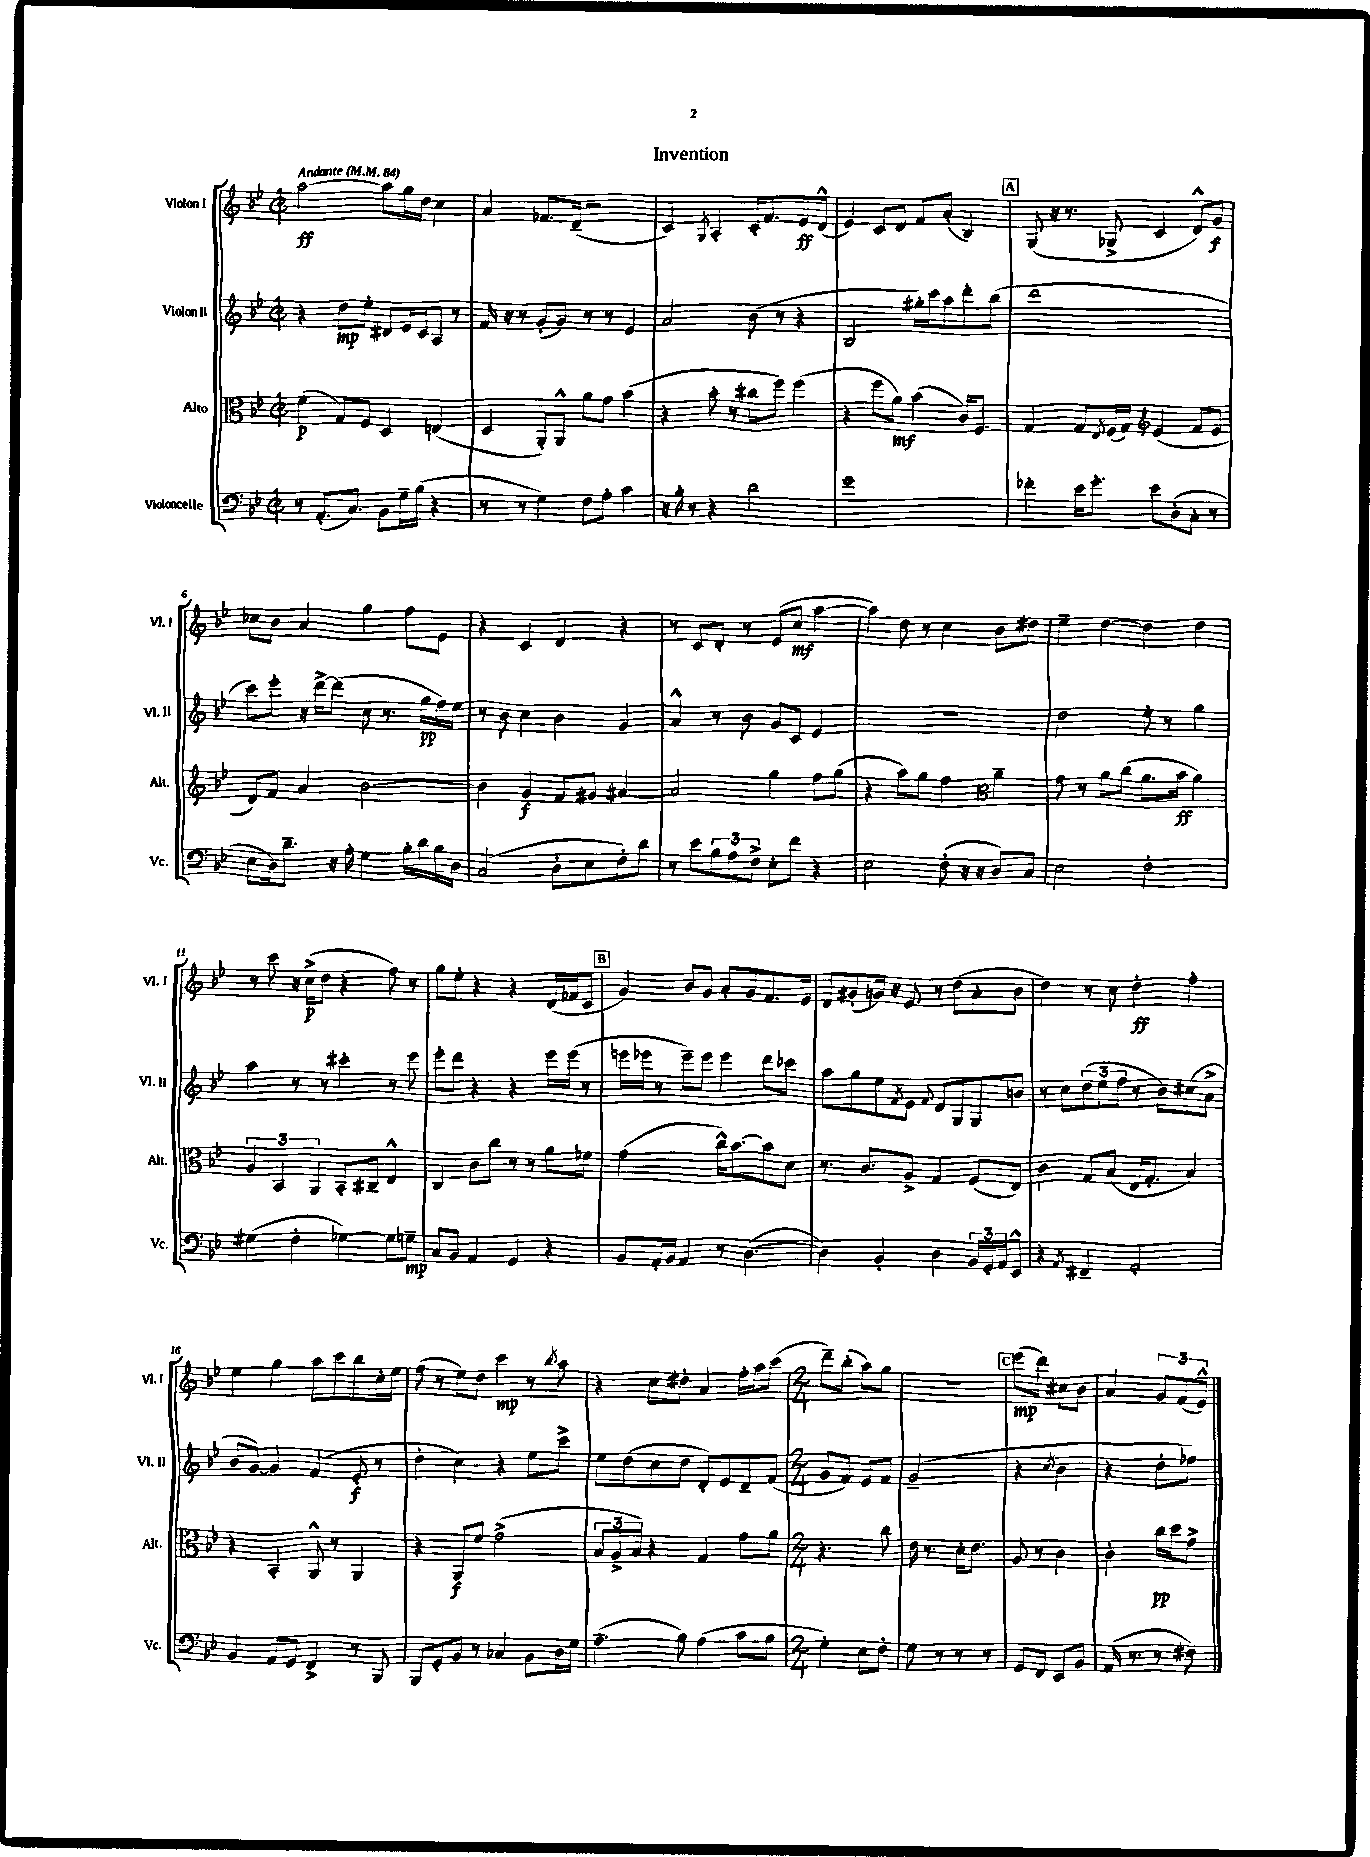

**kern	**dynam	**kern	**dynam	**kern	**dynam	**kern	**dynam
*part4	*part4	*part3	*part3	*part2	*part2	*part1	*part1
*staff4	*staff4	*staff3	*staff3	*staff2	*staff2	*staff1	*staff1
*I"Violoncelle	*	*I"Alto	*	*I"Violon II	*	*I"Violon I	*
*I'Vc.	*	*I'Alt.	*	*I'Vl. II	*	*I'Vl. I	*
*clefF4	*	*clefC3	*	*clefG2	*	*clefG2	*
*k[b-e-]	*	*k[b-e-]	*	*k[b-e-]	*	*k[b-e-]	*
*M2/2	*	*M2/2	*	*M2/2	*	*M2/2	*
*met(c|)	*	*met(c|)	*	*met(c|)	*	*met(c|)	*
*MM84	*	*MM84	*	*MM84	*	*MM84	*
=1	=1	=1	=1	=1	=1	=1	=1
!	!	!	!	!	!	!LO:TX:a:B:t=Andante	!
8r	.	(4f\	p	4r	.	[2aa\	ff
(8.AA'/L	.	.	.	.	.	.	.
.	.	8G/L)	.	8dd\L	mp	.	.
8.C/J)	.	.	.	.	.	.	.
.	.	8F/J	.	8ee-'\J	.	.	.
8BB-\L	.	4D/	.	8d#X/L	.	8aa\L]	.
16G~\L	.	.	.	16e-/L	.	16gg\L	.
(16B-\JJ	.	.	.	16c/J	.	16dd\JJ	.
4r	.	(4En/	.	8A/J	.	4cc\	.
.	.	.	.	8r	.	.	.
=2	=2	=2	=2	=2	=2	=2	=2
8r	.	4D/	.	16f/	.	4a/	.
.	.	.	.	16r	.	.	.
8r	.	.	.	8r	.	.	.
4G\)	.	8AA'/L)	.	(8g'/L	.	8.f-X/L	.
.	.	8AA^^/J	.	8g/J)	.	.	.
.	.	.	.	.	.	(16d~/Jk	.
8F\L	.	8a\L	.	8r	.	2r	.
8A'\J	.	8g\J	.	8r	.	.	.
4c\	.	(4b-\	.	4e-/	.	.	.
=3	=3	=3	=3	=3	=3	=3	=3
16r	.	4r	.	2a/	.	4c/)	.
16B-'\	.	.	.	.	.	.	.
8r	.	.	.	.	.	.	.
.	.	.	.	.	.	8qG/	.
4r	.	8b-'\	.	.	.	4A'/	.
.	.	8r	.	.	.	.	.
2d\	.	8cc#X\L	.	(8b-\	.	16c'/KL	.
.	.	.	.	.	.	8.f/	.
.	.	8ff\J)	.	8r	.	.	.
.	.	(4ff\	.	4r	.	8e-/	ff
.	.	.	.	.	.	(8d^^/J	.
=4	=4	=4	=4	=4	=4	=4	=4
1g	.	4r	.	2B-/	.	4e-/)	.
.	.	8ff\L	.	.	.	8c/L	.
.	.	8a\J)	mf	.	.	8d/J	.
.	.	(4b-\	.	16gg#X'\LL)	.	8f/L	.
.	.	.	.	16ccc\J	.	.	.
.	.	.	.	8aa\	.	(8a'/J	.
.	.	16c/KL)	.	8ddd'\	.	4B-/)	.
.	.	8.F/J	.	.	.	.	.
.	.	.	.	(8bb-\J	.	.	.
!!LO:REH:place=s1:t=A
=5	=5	=5	=5	=5	=5	=5	=5
4f-X'\	.	4G/	.	1ddd	.	(8G/	.
.	.	.	.	.	.	16r	.
.	.	.	.	.	.	8.r	.
16e-\KL	.	8G/L	.	.	.	.	.
8.g'\J	.	.	.	.	.	.	.
.	.	8qE-/	.	.	.	.	.
.	.	(16F/L	.	.	.	8G-X^/	.
.	.	16G/JJ)	.	.	.	.	.
*	*	*clefG2	*	*	*	*	*
8e-\L	.	(4e-/	.	.	.	4c/	.
(8D'\	.	.	.	.	.	.	.
8C'\J	.	8f/L	.	.	.	8d^^/L)	.
8r	.	8e-/J	.	.	.	8g/J	f
!!LO:LB:g=z
=6	=6	=6	=6	=6	=6	=6	=6
8E-\L	.	8d/L)	.	8ccc\L)	.	8cc-X\L	.
16D\k)	.	8f/J	.	8eee-'\J	.	8b-\J	.
8.d~\J	.	.	.	.	.	.	.
.	.	4a/	.	16r	.	4a/	.
.	.	.	.	[16ddd^\KL	.	.	.
16r	.	.	.	(8ddd\J]	.	.	.
16A'\	.	.	.	.	.	.	.
4G\	.	[2b-\	.	8cc\	.	4gg\	.
.	.	.	.	8.r	.	.	.
16B-'\LL	.	.	.	.	.	8ff\L	.
16d\	.	.	.	16gg\LL	pp	.	.
16B-\	.	.	.	16ff\)	.	8e-\J	.
16D\JJ	.	.	.	16ee-\JJ	.	.	.
=7	=7	=7	=7	=7	=7	=7	=7
(2C/	.	4b-\]	.	8r	.	4r	.
.	.	.	.	8b-\	.	.	.
.	.	4g/	f	4cc\	.	4c/	.
8D'\L	.	8f/L	.	4b-\	.	4d/	.
8E-\	.	8g#X/J	.	.	.	.	.
8F'\)	.	[4a#X/	.	4g/	.	4r	.
8d\J	.	.	.	.	.	.	.
=8	=8	=8	=8	=8	=8	=8	=8
8r	.	2a#/]	.	4a^^/	.	8r	.
8e-\L	.	.	.	.	.	8c/L	.
12B-\	.	.	.	8r	.	8d'/J	.
12A\	.	.	.	.	.	.	.
.	.	.	.	8b-\	.	8r	.
12F^\J	.	.	.	.	.	.	.
8E-'\L	.	4gg\	.	8g/L	.	(8e-/L	.
8f\J	.	.	.	8c/J	.	8cc/J	mf
4r	.	8ff\L	.	4e-/	.	[4aa\	.
.	.	(8gg\J	.	.	.	.	.
=9	=9	=9	=9	=9	=9	=9	=9
2E-\	.	4r	.	1r	.	4aa\])	.
.	.	8aa\L)	.	.	.	8dd\	.
.	.	8gg\J	.	.	.	8r	.
(8F'\	.	4ff\	.	.	.	4cc\	.
16r	.	.	.	.	.	.	.
16r	.	.	.	.	.	.	.
*	*	*clefC3	*	*	*	*	*
8D/L)	.	4a~\	.	.	.	8b-\L	.
8C/J	.	.	.	.	.	8dd#X\J	.
=10	=10	=10	=10	=10	=10	=10	=10
2E-\	.	8g\	.	2dd\	.	4ee-~\	.
.	.	8r	.	.	.	.	.
.	.	8a\L	.	.	.	[4dd\	.
.	.	(8cc\J	.	.	.	.	.
2F'\	.	8.a\L	.	8ee-'\	.	4dd\]	.
.	.	.	.	8r	.	.	.
.	.	16b-\Jk	ff	.	.	.	.
.	.	4a\)	.	4gg\	.	4dd\	.
!!LO:LB:g=z
=11	=11	=11	=11	=11	=11	=11	=11
(4G#X\	.	6A/	.	4aa\	.	8r	.
.	.	.	.	.	.	8ccc\	.
.	.	6BB-/	.	.	.	.	.
4F'\	.	.	.	8r	.	16r	.
.	.	.	.	.	.	(16cc^\KL	p
.	.	6AA/	.	.	.	.	.
.	.	.	.	8r	.	8dd\J	.
[4G-X\)	.	8BB-'/L	.	4ccc#X'\	.	4r	.
.	.	8C#X~/J	.	.	.	.	.
8G-\L]	.	4E-^^/	.	8r	.	8ff\)	.
8Gn~\J	mp	.	.	8eee-\	.	8r	.
=12	=12	=12	=12	=12	=12	=12	=12
8C/L	.	4C/	.	8eee-'\L	.	8gg\L	.
8BB-/J	.	.	.	8ddd\J	.	8ee-'\J	.
4AA/	.	8c\L	.	4r	.	4r	.
.	.	8cc\J	.	.	.	.	.
4GG/	.	8r	.	4r	.	4r	.
.	.	8r	.	.	.	.	.
4r	.	8a\L	.	16eee-\LL	.	(16d/LL	.
.	.	.	.	(16eee-\JJ	.	16f-X/J	.
.	.	8f-X\J	.	8r	.	8c/J	.
!!LO:REH:place=s1:t=B
=13	=13	=13	=13	=13	=13	=13	=13
8BB-/L	.	(2g\	.	16eeen\LL	.	4g/)	.
.	.	.	.	16eee-X\JJ	.	.	.
16AA'/L	.	.	.	8r	.	.	.
16BB-/JJ	.	.	.	.	.	.	.
4AA/	.	.	.	8eee-~\L)	.	8b-/L	.
.	.	.	.	8eee-\J	.	8g/J	.
8r	.	16cc^^\KL)	.	4eee-\	.	8a'/L	.
.	.	[8.b-\	.	.	.	.	.
([4.D\	.	.	.	.	.	8g/	.
.	.	8b-\]	.	8ddd\L	.	8.f/	.
.	.	8d\J	.	8ccc-X\J	.	.	.
.	.	.	.	.	.	16e-/Jk	.
=14	=14	=14	=14	=14	=14	=14	=14
4D\])	.	8.r	.	8aa\L	.	8d/L	.
.	.	.	.	8gg\	.	(8g#X'/	.
.	.	8.c/L	.	.	.	.	.
4BB-'/	.	.	.	8ee-\	.	16gn/Jk)	.
.	.	.	.	.	.	16r	.
.	.	.	.	8qf/	.	.	.
.	.	8A^/J	.	8e-\J	.	8e-/	.
.	.	.	.	8qqf/	.	.	.
4D\	.	4G/	.	8d/L	.	8r	.
.	.	.	.	8G/	.	(8dd\L	.
24BB-/LL	.	(8F/L	.	8G/	.	8a'\	.
24GG'/	.	.	.	.	.	.	.
24AA/J	.	.	.	.	.	.	.
8EE-^^/J	.	8E-/J)	.	8bn/J	.	8b-\J	.
=15	=15	=15	=15	=15	=15	=15	=15
4r	.	4c\	.	8r	.	4dd\)	.
.	.	.	.	8cc\L	.	.	.
8qAA/	.	.	.	.	.	.	.
4FF#X~/	.	8G/L	.	(12dd\	.	8r	.
.	.	.	.	12ee-\	.	.	.
.	.	(8B-/J	.	.	.	8cc\	.
.	.	.	.	12ff\J	.	.	.
2AA'/	.	16E-/KL	.	8r	.	4dd'\	ff
.	.	8.G'/J	.	.	.	.	.
.	.	.	.	8b-\L)	.	.	.
.	.	4B-/)	.	(8cc#X\	.	4ff'\	.
.	.	.	.	8a^\J	.	.	.
!!LO:LB:g=z
=16	=16	=16	=16	=16	=16	=16	=16
4BB-/	.	4r	.	8b-/L	.	4ee-\	.
.	.	.	.	[8g/J)	.	.	.
8AA/L	.	4BB-'/	.	4g/]	.	4gg\	.
8GG/J	.	.	.	.	.	.	.
4FF^/	.	8AA^^/	.	(4f/	.	8aa\L	.
.	.	8r	.	.	.	8ccc\	.
8r	.	4AA/	.	8e-'/	f	8bb-\	.
8BBB-/	.	.	.	8r	.	16cc'\L	.
.	.	.	.	.	.	16ee-\JJ	.
=17	=17	=17	=17	=17	=17	=17	=17
8BBB-/L	.	4r	.	4dd'\	.	(8ff\	.
8GG'/	.	.	.	.	.	8r	.
8BB-/J	.	8AA/L	f	4cc\)	.	8ee-\L)	.
8r	.	8f/J	.	.	.	8dd\J	.
4C-X/	.	(2g^\	.	4r	.	4ccc\	mp
8BB-\L	.	.	.	8ee-\L	.	8r	.
.	.	.	.	.	.	8qbb-/	.
16D\L	.	.	.	8ccc^\J	.	8aa\	.
16G\JJ	.	.	.	.	.	.	.
=18	=18	=18	=18	=18	=18	=18	=18
(4.A~\	.	12B-/L	.	8ee-\L	.	4r	.
.	.	12A^/	.	.	.	.	.
.	.	.	.	(8dd\	.	.	.
.	.	12B-/J)	.	.	.	.	.
.	.	4r	.	8cc\	.	8cc\L	.
8B-\)	.	.	.	8dd\J	.	8dd#X'\J	.
(4A\	.	4G/	.	8d'/L)	.	4a/	.
.	.	.	.	8e-/	.	.	.
8c\L	.	8g\L	.	8d~/	.	16ff'\LL	.
.	.	.	.	.	.	16aa\J	.
8B-\J	.	8a\J	.	(8f/J	.	(8ccc\J	.
=19	=19	=19	=19	=19	=19	=19	=19
*M2/4	*	*M2/4	*	*M2/4	*	*M2/4	*
4G'\)	.	4.r	.	8g/L	.	8ddd~\L)	.
.	.	.	.	8f/J)	.	(8bb-'\J	.
8E-\L	.	.	.	8e-/L	.	8aa\L)	.
8F'\J	.	8cc\	.	8f/J	.	8gg\J	.
=20	=20	=20	=20	=20	=20	=20	=20
8G\	.	16e-\	.	(2g~/	.	2r	.
.	.	8.r	.	.	.	.	.
8r	.	.	.	.	.	.	.
8r	.	16d'\KL	.	.	.	.	.
.	.	8.e-\J	.	.	.	.	.
8r	.	.	.	.	.	.	.
!!LO:REH:place=s1:t=C
=21	=21	=21	=21	=21	=21	=21	=21
8GG/L	.	8A/	.	4r	.	(8eee-\L	mp
8FF/J	.	8r	.	.	.	8ddd\J)	.
.	.	.	.	8qcc/	.	.	.
8EE-/L	.	4c\	.	4b-\	.	8cc#X\L	.
8BB-/J	.	.	.	.	.	8b-\J	.
=22	=22	=22	=22	=22	=22	=22	=22
(16AA/	.	4c'\	.	4r	.	4a/	.
8.r	.	.	.	.	.	.	.
8r	.	16cc\LL	pp	8dd'\L	.	12g/L	.
.	.	16dd\J	.	.	.	.	.
.	.	.	.	.	.	(12f/	.
8F#X\)	.	8g^\J	.	8ff-X\J)	.	.	.
.	.	.	.	.	.	12e-^^/J)	.
==	==	==	==	==	==	==	==
*-	*-	*-	*-	*-	*-	*-	*-
